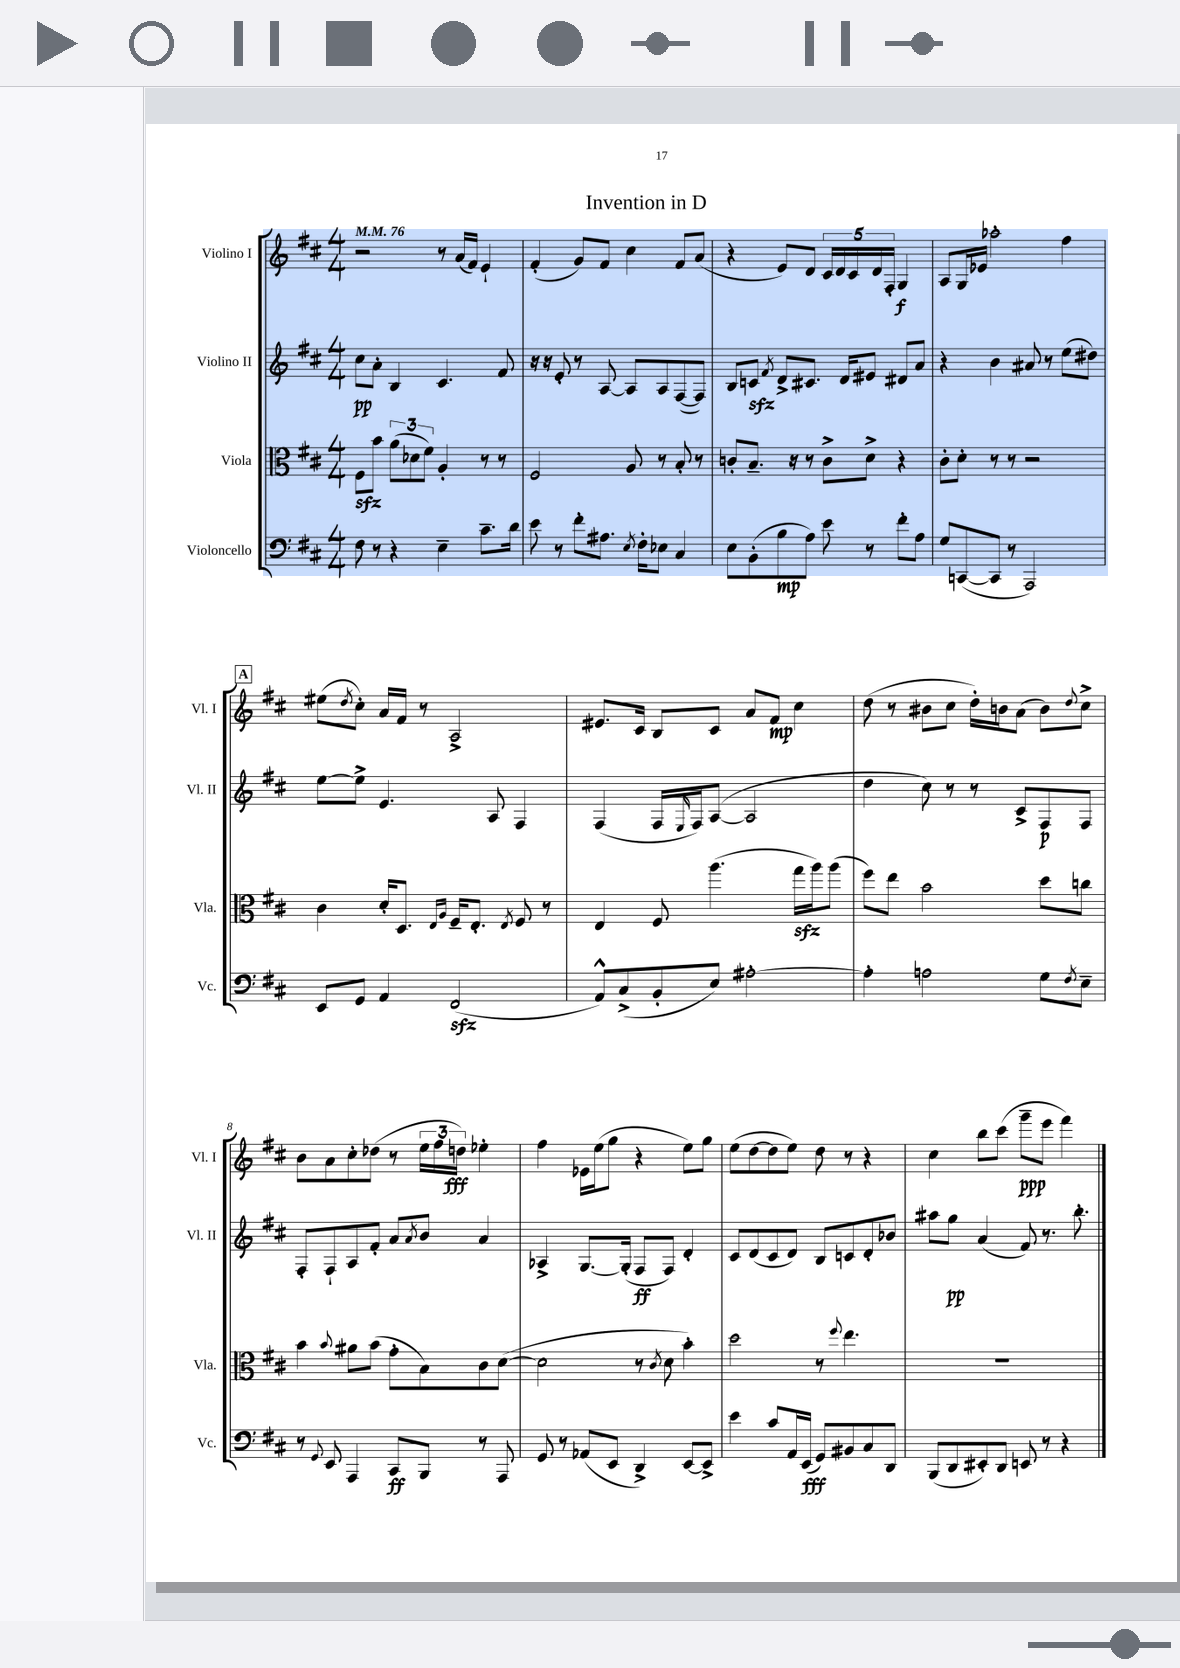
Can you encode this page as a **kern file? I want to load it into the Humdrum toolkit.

**kern	**kern	**kern	**kern
*staff4	*staff3	*staff2	*staff1
*clefF4	*clefC3	*clefG2	*clefG2
*k[f#c#]	*k[f#c#]	*k[f#c#]	*k[f#c#]
*M4/4	*M4/4	*M4/4	*M4/4
*MM76	*MM76	*MM76	*MM76
8F#	8F#	8cc#	2r
8r	8b	8a'	.
4r	(12a	4B	.
.	12d-	.	.
.	12f#)	.	.
4E~	4A'	4.c#	8r
.	.	.	(16a
.	.	.	16f#)
8.c#~	8r	.	4e`
.	8r	8f#	.
16d	.	.	.
=	=	=	=
8e	2F#	16r	(4f#'
.	.	16r	.
8r	.	8e'	.
8f#'	.	8r	8g)
8.A#	.	[8A	8f#
.	8A	8A]	4cc#
8qE	.	.	.
16F#'	.	.	.
8E-	8r	8A	.
4C#	8B'	([8F#	8f#
.	8r	8F#])	(8a
=	=	=	=
8E	8c'	8B	4r
(8BB'	8.B~	8c	.
.	.	8qf#	.
8B	.	8d^	8e)
.	16r	.	.
8A)	8r	8.c#	8d
8e	8c^	.	20c#
.	.	.	20d
.	.	16d	.
.	.	.	20c#
8r	8d^	8e#	.
.	.	.	20d
.	.	.	20F#'
8f#'	4r	8d#	4G
8A	.	8a	.
=	=	=	=
8G	8c#'	4r	8A
([8CC	8d'	.	16G
.	.	.	16e-
8CC]	8r	4b	2aa-'
8r	8r	.	.
2AAA)	2r	8a#	.
.	.	8r	.
.	.	(8ee	4ff#
.	.	8dd#)	.
=	=	=	=
8EE	4c#	[8ee	(8ee#
.	.	.	8qdd
8GG	.	8ee^]	8cc#')
4AA	16d'	4.e	16a
.	8.D	.	16f#
.	.	.	8r
.	16qqE	.	.
.	16qqA	.	.
(2FF#	16F#~	.	2A^
.	8.E'	.	.
.	.	8A	.
.	8qE	.	.
.	8F#	4F#	.
.	8r	.	.
=	=	=	=
8AA^^)	4E	(4F#	8.e#
(8C#^	.	.	.
.	.	.	16c#
8BB'	8F#	16F#	8B
.	.	16qqE	.
.	.	16F#)	.
8E)	(4.aa	([8A	8c#
[2A#'	.	2A]	8a
.	.	.	8f#
.	16gg	.	4cc#
.	16aa)	.	.
.	(8aa	.	.
=	=	=	=
4A#']	8ff#)	4dd	(8dd
.	8ee	.	8r
2A	2b	8cc#)	8b#
.	.	8r	8cc#
.	.	8r	16dd')
.	.	.	16b
.	.	8c#^	(8a
8G	8dd	8F#	8b)
8qF#	.	.	8qqdd
8E~	8cc	8F#	8cc#^
=	=	=	=
8r	4b	8F#'	8b
8qqGG	.	.	.
8EE	.	8F#`	8a
.	8qqb	.	.
4AAA	8a#	8A	8cc#'
.	(8b	8f#'	(8dd-
8CC#	8g'	8a	8r
.	.	8qa	.
8BBB	8B)	8b	24ee
.	.	.	24ff#
.	.	.	24dd)
8r	8c#	4a	4ee-'
8AAA	([8d	.	.
=	=	=	=
8GG	2d]	4A-^	4ff#
8r	.	.	.
(8AA-	.	[8.G	16e-
.	.	.	(16ee
8EE	.	.	8gg
.	.	(16G']	.
4DD^)	8r	8F#	4r
.	8qc#	.	.
.	8d	8F#)	.
[8EE	4b')	4d'	8ee)
8EE^]	.	.	8gg
=	=	=	=
4e	2dd	8c#	(8ee
.	.	(8d	[8dd
8c#	.	8c#	8dd]
16AA	.	8d)	8ee)
(16EE	.	.	.
8GG)	8r	8B	8dd
.	8qqff#	.	.
8BB#	4.ee	8c	8r
8C#	.	8d'	4r
8DD	.	8b-	.
=	=	=	=
(8BBB	1r	8aa#	4cc#
8DD	.	8gg	.
8EE#')	.	(4a	8bb
8DD	.	.	(8ccc#
8EE	.	8f#)	8ggg~
8r	.	8.r	8eee
4r	.	.	4fff#)
.	.	8.bb'	.
==	==	==	==
*-	*-	*-	*-
